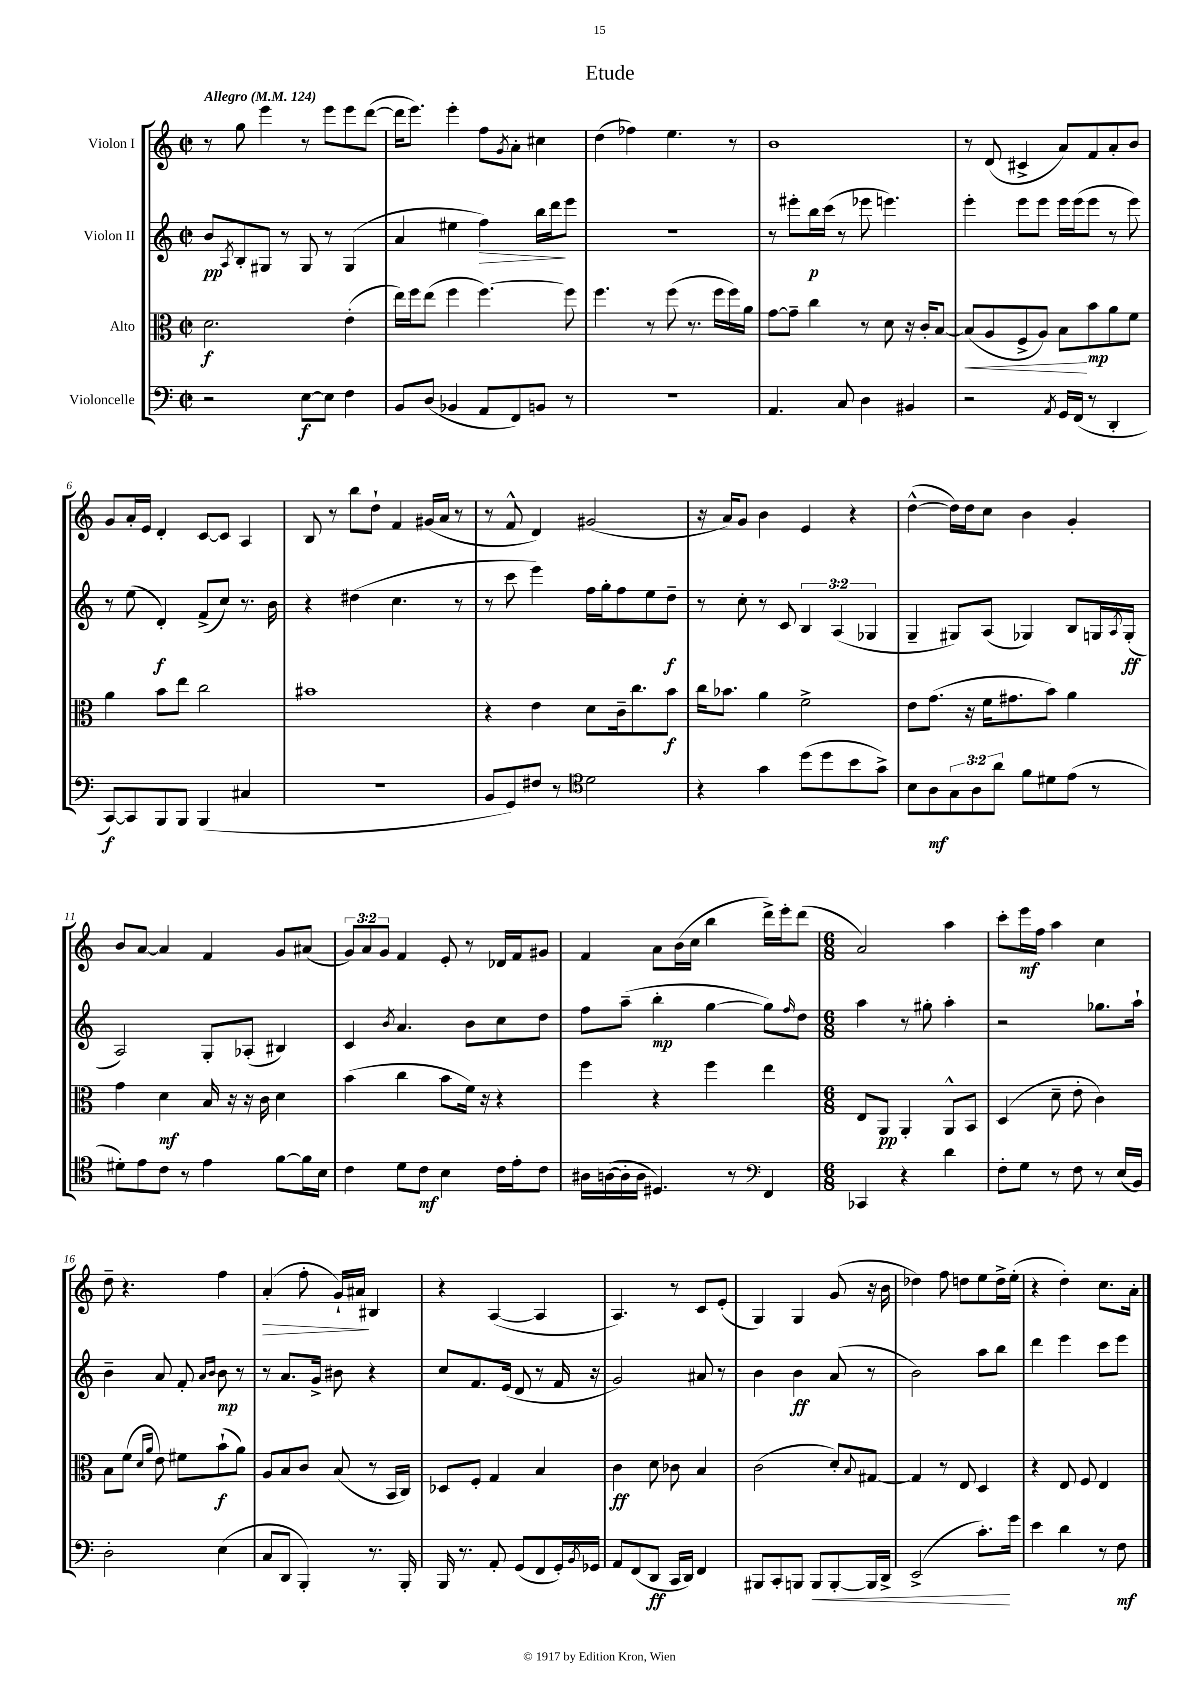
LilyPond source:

\header { title = "Etude" }
<<
\new StaffGroup <<
\new Staff = "s0" \with { instrumentName = "Violon I" } {
    \clef treble \key c \major \defaultTimeSignature \time 2/2 \override Staff.TupletNumber.text = #tuplet-number::calc-fraction-text \tempo "Allegro" 4 = 124
    r8 g''8 e'''4 r8 e'''8 e'''8 d'''8~( |
    d'''16 e'''8.) e'''4-. f''8 \acciaccatura { g'8 } a'8-. cis''4 |
    d''4( fes''4) e''4. r8 |
    b'1 |
    r8 d'8( cis'4-> a'8) f'8 a'8-. b'8 |
    g'8 a'16-. e'16 d'4-. c'8~ c'8 a4 |
    b8 r8 b''8 d''8-! f'4 gis'16( a'16 r8 |
    r8 f'8-^ d'4) gis'2( |
    r16 a'16) g'8 b'4 e'4 r4 |
    d''4~-^( d''16) d''16 c''8 b'4 g'4-. |
    b'8 a'8~ a'4 f'4 g'8 ais'8( |
    \tuplet 3/2 { g'8) a'8 g'8 } f'4 e'8-. r8 des'16 f'16 gis'8 |
    f'4 a'8 b'16( c''16 b''4 d'''16->) e'''16-. d'''8( |
    \numericTimeSignature \time 6/8 a'2) a''4 |
    c'''8-. e'''16\mf f''16 a''4 c''4 |
    d''8-- r4. f''4 |
    a'4-.\>( f''8-. g'16-!) ais'16\! bis4 |
    r4 a4~( a4 |
    a4.) r8 c'8 e'8-.( |
    g4) g4 g'8( r16 b'16 |
    des''4) f''8 d''8 e''8 d''16-> e''16-.( |
    r4 d''4-.) c''8. a'16-. \bar "|." |
}
\new Staff = "s1" \with { instrumentName = "Violon II" } {
    \clef treble \key c \major \defaultTimeSignature \time 2/2 \override Staff.TupletNumber.text = #tuplet-number::calc-fraction-text
    b'8\pp \acciaccatura { a8 } b8-. gis8 r8 gis8 r8 gis4( |
    a'4 eis''4 f''4\>) b''16 d'''16\! e'''8 |
    R1 |
    r8 eis'''8-. b''16\p c'''16( r8 ees'''8 e'''4.) |
    e'''4-. e'''8 e'''8 e'''16 e'''16( e'''8 r8 e'''8) |
    r8 e''8( d'4-.\f) f'8->( c''8) r8. b'16 |
    r4 dis''4( c''4. r8 |
    r8 c'''8 e'''4) f''16 g''16-. f''8 e''8 d''8--\f |
    r8 c''8-. r8 c'8 \tuplet 3/2 { b4 a4( ges4 } |
    g4-- gis8) a8( ges4) b8 g16 \acciaccatura { a8 } g16-.\ff( |
    a2) g8-. aes8-.( bis4) |
    c'4 \acciaccatura { b'8 } a'4. b'8 c''8 d''8 |
    f''8 a''8--( b''4-.\mp g''4~ g''8) \grace { f''16 } d''8 |
    \numericTimeSignature \time 6/8 a''4 r8 gis''8-. a''4-. |
    r2 ges''8. a''16-! |
    b'4-- a'8 f'8-. \grace { a'16 b'16 } b'8\mp r8 |
    r8 a'8. g'16-> bis'8 r4 |
    c''8 f'8. e'16( d'8 r8 f'16 r16 |
    g'2) ais'8 r8 |
    b'4 b'4\ff a'8( r8 |
    b'2) a''8 b''8 |
    d'''4 e'''4 c'''8 e'''8 \bar "|." |
}
\new Staff = "s2" \with { instrumentName = "Alto" } {
    \clef alto \key c \major \defaultTimeSignature \time 2/2
    d'2.\f e'4-.( |
    e''16) f''16 e''8( f''4 f''4.~) f''8 |
    f''4. r8 f''8( r8. f''16 f''16) a'16 |
    g'8~ g'8-- c''4 r8 d'8 r16 c'16-. b8~ |
    b8\<( a8 f8-> a8) b8\! b'8\mp a'8 f'8 |
    a'4 b'8 e''8 c''2 |
    bis'1 |
    r4 e'4 d'8 c'16-- c''8. b'8\f |
    c''16 bes'8. a'4 f'2-> |
    e'8 g'8.( r16 f'16 gis'8. b'8) a'4 |
    g'4 d'4\mf b16 r16 r16 c'16 d'4 |
    b'4( c''4 b'8 f'16) r16 r4 |
    f''4 r4 f''4 e''4 |
    \numericTimeSignature \time 6/8 e8 a,8\pp a,4-. a,8-^ b,8 |
    d4( d'8-- e'8-. c'4) |
    b8 f'8( \grace { d'16 a'16 } e'8) fis'8 b'8-!\f( a'8) |
    a8 b8 c'8 b8( r8 b,16 c16) |
    des8 f8-. g4 b4 |
    c'4\ff d'8 ces'8 b4 |
    c'2( d'8-.) \appoggiatura { b8 } gis8~ |
    gis4 r8 e8 d4 |
    r4 e8 f8 e4 \bar "|." |
}
\new Staff = "s3" \with { instrumentName = "Violoncelle" } {
    \clef bass \key c \major \defaultTimeSignature \time 2/2 \override Staff.TupletNumber.text = #tuplet-number::calc-fraction-text
    r2 e8~\f e8 f4 |
    b,8 d8( bes,4 a,8 f,8) b,8 r8 |
    R1 |
    a,4. c8 d4 bis,4 |
    r2 \acciaccatura { a,8 } g,16 f,16( r8 d,4-. |
    c,8~\f) c,8 b,,8 b,,8 b,,4( cis4 |
    r1 |
    b,8 g,8) fis8 r8 \clef tenor d'2 |
    r4 g'4 d''8( d''8 b'8 g'8->) |
    b8 a8\mf \tuplet 3/2 { g8 a8 a'8 } f'8 dis'8 e'8( r8 |
    dis'8-.) e'8 c'8 r8 e'4 f'8~ f'16 b16 |
    c'4 d'8 c'8\mf b4 c'16 e'16-. c'8 |
    ais16 a16~( a16-. a16 dis4.) r8 \clef bass f,4 |
    \numericTimeSignature \time 6/8 ces,4 r4 d'4 |
    f8-. g8 r8 f8 r8 e16( b,16) |
    d2-. e4( |
    c8 d,8 b,,4-.) r8. b,,16-. |
    b,,16 r8. a,8-. g,8( f,8 g,16-.) \acciaccatura { b,8 } ges,16 |
    a,8 f,8( d,8\ff c,16 d,16) f,4 |
    bis,,8 c,8-. b,,8 b,,8\< b,,8~-. b,,16 d,16-> |
    e,2->( c'8.-.\!) g'16 |
    e'4 d'4 r8 f8\mf \bar "|." |
}
>>
>>
